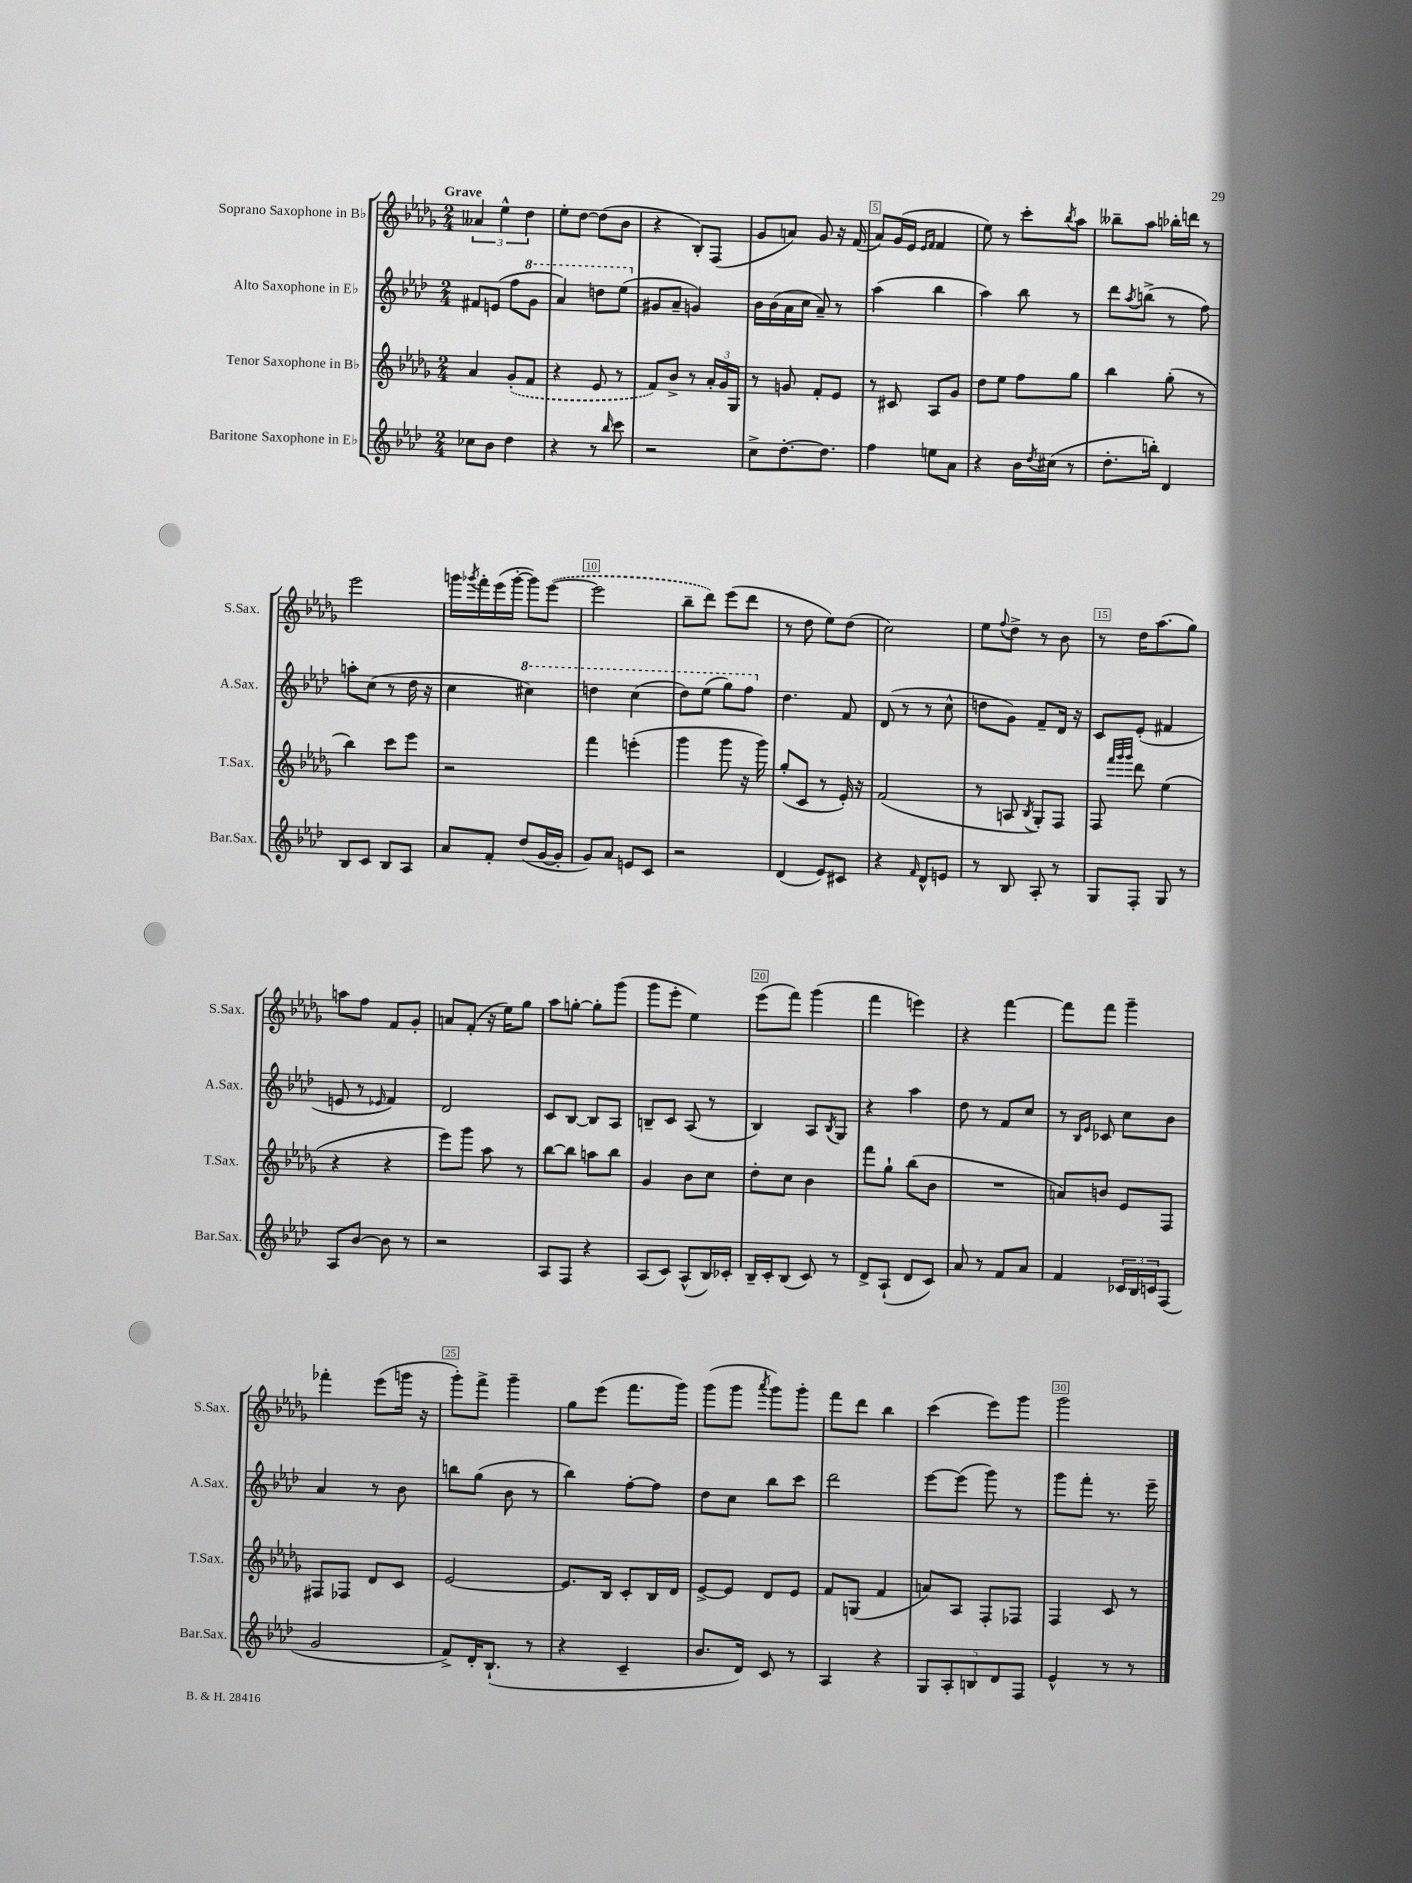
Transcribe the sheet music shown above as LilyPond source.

<<
\new StaffGroup <<
\new Staff = "s0" \with { instrumentName = "Soprano Saxophone in Bb" shortInstrumentName = "S.Sax." } {
    \clef treble \key des \major \numericTimeSignature \time 2/4 \tempo "Grave"
    \tuplet 3/2 { aeses'4 ees''4-^ des''4 } |
    ees''8-. des''8~ des''8( bes'8 |
    r4 bes8-.) f8( |
    ges'8 a'8) ges'8 r16 f'16( |
    aes'8) ges'16( ees'16 \grace { ees'16 f'16 } f'4 |
    ees''8) r8 c'''8-. \acciaccatura { bes''8 } aes''8 |
    beses''8-- aes''8 bes''16-. d'''16 r8 |
    ees'''2 |
    g'''16 \acciaccatura { ges'''8 } f'''16-. ees'''16( ges'''16~-. ges'''8) \once \slurDashed ees'''8~( |
    ees'''2 |
    bes''8-- des'''8) ees'''8( des'''8 |
    r8 des''8 ees''8) des''8( |
    c''2) |
    ees''8 \appoggiatura { f''8 } des''8-> r8 bes'8 |
    r8 des''16 aes''8.( ges''8) |
    a''8 f''8 f'8 ges'8-. |
    a'8 f'8-.( r16 ees''16) ges''8 |
    aes''8 g''8~-. g''8-. ges'''8( |
    ges'''8 ees'''8-. ees''4) |
    ees'''8( f'''8) ges'''4( |
    f'''4 e'''4) |
    r4 f'''4~ |
    f'''8 f'''8 ges'''4-- |
    fes'''4-. ees'''8( g'''16 r16 |
    ges'''8-.) f'''8-> ges'''4-- |
    ges''8 ees'''8( f'''8. ges'''16) |
    ges'''8( ges'''8 \acciaccatura { aes'''8 } ges'''8) ges'''8-. |
    f'''8 des'''8 bes''4 |
    c'''4( ees'''8) ges'''8 |
    ges'''2 \bar "|." |
}
\new Staff = "s1" \with { instrumentName = "Alto Saxophone in Eb" shortInstrumentName = "A.Sax." } {
    \clef treble \key aes \major \numericTimeSignature \time 2/4
    fis'8 e'8( f''8 \ottava #1 g''8 |
    aes''4) d'''8 ees'''8( \ottava #0 |
    gis'8 aes'8-- g'4) |
    bes'16 bes'16( aes'16 c''16 aes'8--) r8 |
    aes''4( bes''4 |
    aes''4) bes''8 r8 |
    des'''8 \acciaccatura { aes''8 } b''8->( r8 f''8) |
    a''8-. c''8( r8 des''16 r16 |
    c''4 \ottava #1 cis'''4) |
    d'''4 c'''4( |
    des'''8) ees'''8( g'''8) f'''8 \ottava #0 |
    des''4. f'8 |
    des'8( r8 r8 c''8-^ |
    d''8 g'8) f'8-- des'16 r16 |
    c'8 ees'8-.( fis'4 |
    e'8 r8 \grace { ees'16 } f'4) |
    des'2 |
    c'8 bes8~ bes8 aes8 |
    b8-- c'8 aes8( r8 |
    bes4) aes8 \acciaccatura { bes8 } g8 |
    r4 aes''4 |
    des''8 r8 f'8 c''8 |
    r8 \grace { bes16 ees'16 } ces'8 c''8 bes'8 |
    aes'4 r8 bes'8 |
    b''8 g''8( bes'8 r8 |
    bes''4) f''8~-. f''8 |
    des''8 c''8 bes''8 c'''8 |
    des'''2 |
    ees'''8~ ees'''8( g'''8) r8 |
    g'''8 f'''8-. r8. ees'''16-- \bar "|." |
}
\new Staff = "s2" \with { instrumentName = "Tenor Saxophone in Bb" shortInstrumentName = "T.Sax." } {
    \clef treble \key des \major \numericTimeSignature \time 2/4
    aes'4 \once \slurDashed ges'8-.( f'8 |
    r4 ees'8 r8 |
    f'8) bes'8-> r8 \tuplet 3/2 { aes'16-. ges'16 ges16 } |
    r8 g'8 f'8-. ees'8 |
    r8 cis'8 aes8 ges'8 |
    des''8 ees''8 f''8 ges''8 |
    bes''4 ges''8-.( r8 |
    bes''4) c'''8 ees'''8 |
    r2 |
    f'''4 e'''4-.( |
    ges'''4 ges'''8 r16 ges'''16) |
    ges''8-.( c'8 r8 ees'16-.) r16 |
    f'2( |
    r8 a8 \acciaccatura { bes8 } ges8-.) f8 |
    f8 \grace { f'''32 ges'''32 ges'''32 } des'''8 ees''4( |
    r4 r4 |
    ees'''8) ges'''8 aes''8 r8 |
    bes''8~ bes''8 a''8 bes''8 |
    ges'4 bes'8 c''8 |
    des''8-. c''8 bes'4 |
    f'''8 ges''8-! bes''8( bes'8 |
    R2 |
    a'8) b'8 ees'8 f8 |
    fis8 fes8 des'8 c'8 |
    ees'2~ |
    ees'8. bes16 c'8-. bes16 des'16 |
    ees'8~-> ees'8 des'8 ees'8 |
    f'8 g8( f'4 |
    a'8) aes8 f8-. fes8 |
    f4 c'8 r8 \bar "|." |
}
\new Staff = "s3" \with { instrumentName = "Baritone Saxophone in Eb" shortInstrumentName = "Bar.Sax." } {
    \clef treble \key aes \major \numericTimeSignature \time 2/4
    ces''8 bes'8 des''4 |
    r4 r8 \grace { bes''16 } c'''8 |
    r2 |
    c''8-> des''8.~-. des''8. |
    f''4 e''8 aes'8 |
    r4 bes'16 \acciaccatura { des''8 } cis''16( r8 |
    des''8.-. b''16-.) des'4 |
    bes8 c'8 bes8 aes8 |
    aes'8 f'8-. des''8( g'16~ g'16-. |
    g'8) aes'8 e'8 c'8 |
    r2 |
    des'4( ees'8) cis'8 |
    r4 \grace { f'16 } des'8-^ e'8 |
    r8 bes8 aes8-. r8 |
    g8 f8-. g8 r8 |
    aes8 bes'8~ bes'8 r8 |
    r2 |
    aes8 f8 r4 |
    aes8( c'8) aes8-^( bes16) ces'16-. |
    bes16-- c'16-. bes8( c'8) r8 |
    des'8-> aes8-!( des'8 c'8) |
    aes'8 r8 f'8 aes'8 |
    f'4 \tuplet 3/2 { ces'16 bes16 c'16 } f8( |
    g'2 |
    f'8->) des'16-. bes8.-!( r8 |
    r4 c'4-- |
    bes'8. des'16) c'8 r8 |
    aes4 r4 |
    \tuplet 5/4 { g8 aes8-. b8 des'8 f8 } |
    ees'4-^ r8 r8 \bar "|." |
}
>>
>>
\layout { \context { \Score \override BarNumber.break-visibility = ##(#f #t #t) barNumberVisibility = #(every-nth-bar-number-visible 5) \override BarNumber.stencil = #(make-stencil-boxer 0.1 0.3 ly:text-interface::print) } }
